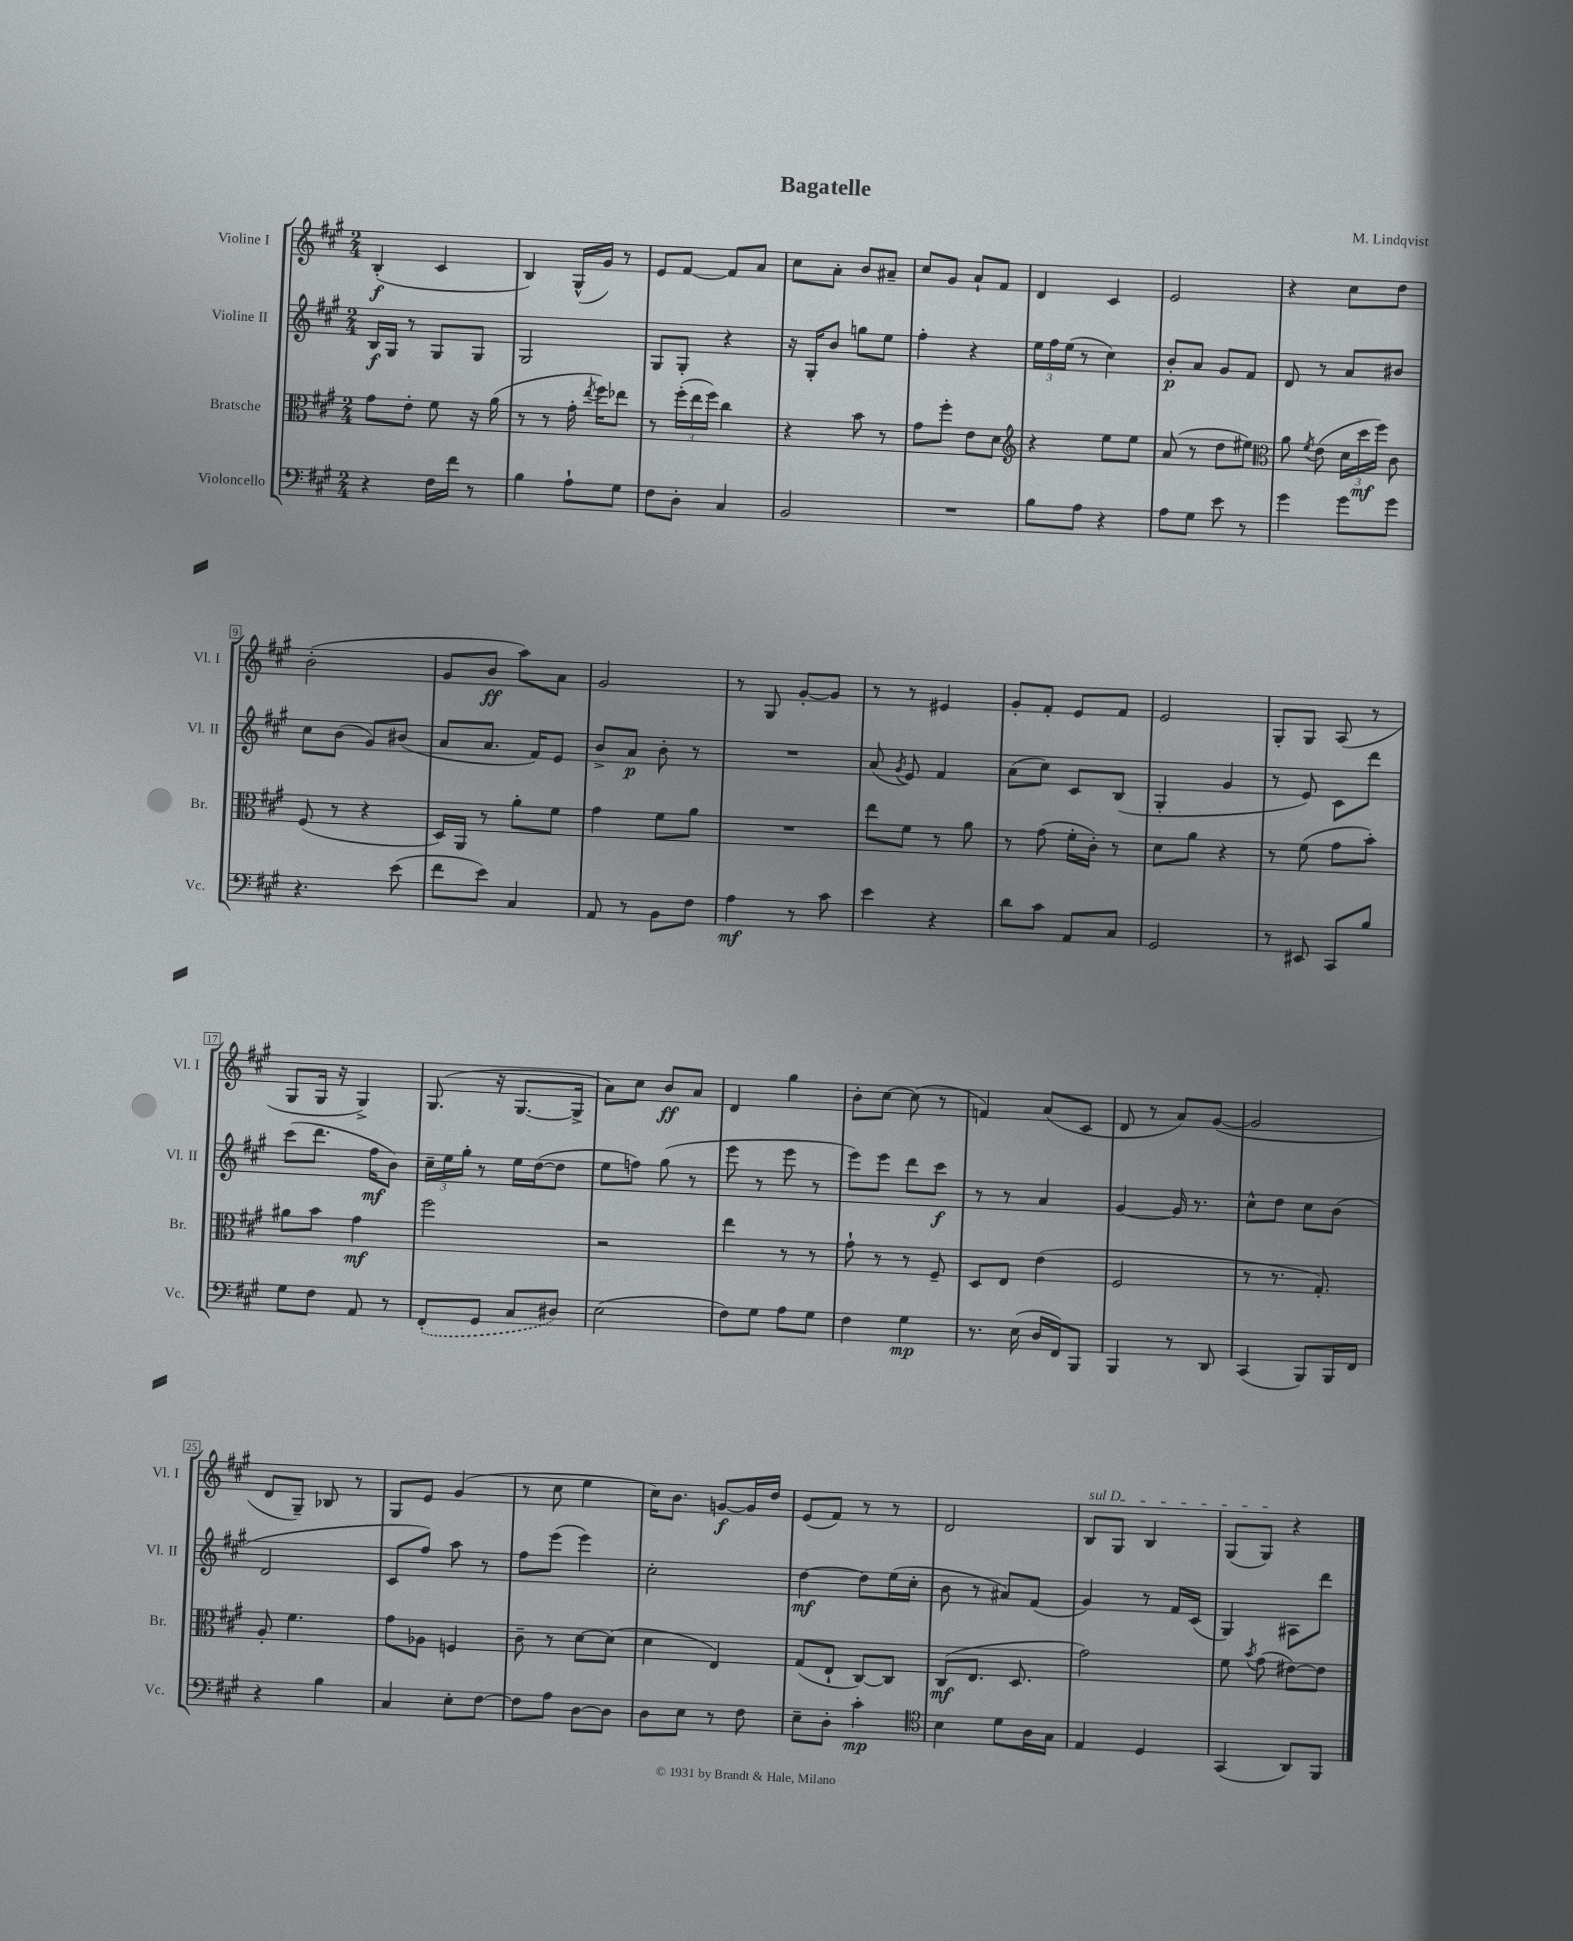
\header { title = "Bagatelle" composer = "M. Lindqvist" }
<<
\new StaffGroup <<
\new Staff = "s0" \with { instrumentName = "Violine I" shortInstrumentName = "Vl. I" } {
    \clef treble \key a \major \numericTimeSignature \time 2/4
    \autoBeamOff b4-.\f( cis'4 |
    b4) gis16[-^( gis'16]) r8 |
    e'8[ fis'8]~ fis'8[ a'8] |
    cis''8[ a'8]-. b'8[ ais'8]-- |
    cis''8[ gis'8] a'8[-! fis'8] |
    d'4 cis'4 |
    e'2 |
    r4 cis''8[ d''8] |
    b'2-.( |
    gis'8[ b'8]\ff a''8[) a'8] |
    gis'2 |
    r8 gis8 gis'8[~-. gis'8] |
    r8 r8 eis'4 |
    gis'8[-. fis'8]-. e'8[ fis'8] |
    e'2 |
    gis8[-. gis8] a8( r8 |
    gis8[ gis16] r16 gis4->) |
    gis8.( r16 gis8.[~ gis16]-> |
    a'8[) cis''8] b'8[\ff a'8] |
    d'4 gis''4 |
    b'8[-. cis''8]~ cis''8( r8 |
    f'4) a'8[( cis'8] |
    d'8 r8 a'8[) gis'8]~( |
    gis'2 |
    d'8[ gis8]--) bes8 r8 |
    gis8[ e'8] gis'4( |
    r8 cis''8 e''4 |
    cis''16[) b'8.] g'8[~\f g'16 d''16] |
    e'8[( fis'8]) r8 r8 |
    d'2 |
    \once \override TextSpanner.bound-details.left.text = \markup { \italic "sul D" } b8[\startTextSpan gis8] b4 |
    gis8[( gis8]\stopTextSpan) r4 \bar "|." |
}
\new Staff = "s1" \with { instrumentName = "Violine II" shortInstrumentName = "Vl. II" } {
    \clef treble \key a \major \numericTimeSignature \time 2/4
    \autoBeamOff b16[\f gis16] r8 gis8[ gis8] |
    gis2 |
    gis8[ gis8]-. r4 |
    r16 gis16[-. b'8] g''8[ e''8] |
    fis''4-. r4 |
    \tuplet 3/2 { e''16[ fis''16 e''16]( } r8 cis''4) |
    b'8[-.\p a'8] gis'8[ fis'8] |
    d'8 r8 a'8[ bis'8] |
    cis''8[ b'8]( gis'8[) bis'8]( |
    a'8[ a'8.] fis'16[) e'8] |
    b'8[-> a'8]\p b'8-. r8 |
    R2 |
    a'8( \acciaccatura { gis'8 } e'8) fis'4 |
    a'8[( cis''8]) cis'8[ b8]( |
    gis4-. gis'4 |
    r8 e'8) cis'8[ d'''8] |
    cis'''8[( d'''8.] fis''16[\mf b'8]) |
    \tuplet 3/2 { cis''16[-- e''16 gis''16]-. } r8 e''16[ d''16~( d''8] |
    e''8[ f''8]) gis''8( r8 |
    e'''8 r8 e'''8 r8 |
    e'''8[) e'''8] d'''8[ cis'''8]\f |
    r8 r8 a'4 |
    gis'4~ gis'16 r8. |
    cis''8[-^ d''8] cis''8[ b'8]( |
    d'2 |
    cis'8[ fis''8]) a''8 r8 |
    fis''8[ e'''8]( e'''4) |
    cis''2-. |
    d''4~\mf d''8[ e''16( cis''16]-. |
    b'8 r8 ais'8[) fis'8]( |
    gis'4) r8 fis'16[ cis'16]( |
    gis4) ais8[ d'''8] \bar "|." |
}
\new Staff = "s2" \with { instrumentName = "Bratsche" shortInstrumentName = "Br." } {
    \clef alto \key a \major \numericTimeSignature \time 2/4
    \autoBeamOff gis'8[ e'8]-. fis'8 r16 a'16( |
    r8 r8 gis'16-. \acciaccatura { e''8 } fis''16[) ees''8] |
    r8 \tuplet 3/2 { fis''16[-.( e''16 fis''16]) } cis''4 |
    r4 b'8 r8 |
    gis'8[ fis''8]-. e'8[ d'8] |
    \clef treble r4 e''8[ e''8] |
    a'8( r8 d''8[ eis''8]) |
    \clef alto a'8 \acciaccatura { fis'8 } e'8( \tuplet 3/2 { d'16[ d''16\mf fis''16]) } cis'8 |
    fis8( r8 r4 |
    d16[) a,16] r8 a'8[-. fis'8] |
    gis'4 fis'8[ a'8] |
    R2 |
    e''8[ fis'8] r8 a'8 |
    r8 gis'8( fis'16[-. cis'16]-.) r8 |
    d'8[ a'8] r4 |
    r8 fis'8( gis'8[ b'8]-.) |
    ais'8[ b'8] gis'4\mf |
    fis''2 |
    r2 |
    e''4 r8 r8 |
    gis'8-! r8 r8 fis8-- |
    d8[ e8] e'4( |
    fis2 |
    r8 r8. gis8.-.) |
    a8-. fis'4. |
    gis'8[ aes8] f4 |
    cis'8-- r8 d'8[~ d'8]( |
    d'4 e4) |
    gis8[( e8]-! cis8[~) cis8] |
    cis8[\mf( e8.] d8. |
    gis'2) |
    fis'8 \acciaccatura { b'8 } gis'8( eis'8[~) eis'8] \bar "|." |
}
\new Staff = "s3" \with { instrumentName = "Violoncello" shortInstrumentName = "Vc." } {
    \clef bass \key a \major \numericTimeSignature \time 2/4
    \autoBeamOff r4 fis16[ fis'16] r8 |
    b4 a8[-! gis8] |
    fis8[ d8]-. cis4 |
    b,2 |
    R2 |
    b8[ a8] r4 |
    a8[ gis8] e'8 r8 |
    gis'4 gis'8[ gis'8] |
    r4. e'8( |
    fis'8[ e'8]) cis4 |
    a,8 r8 b,8[ fis8] |
    a4\mf r8 cis'8 |
    e'4 r4 |
    d'8[ cis'8] a,8[ cis8] |
    gis,2 |
    r8 eis,8 cis,8[ b8] |
    gis8[ fis8] a,8 r8 |
    \once \slurDashed fis,8[-.( gis,8] cis8[ dis8]) |
    e2( |
    fis8[) gis8] a8[ gis8] |
    fis4 gis4\mp |
    r8. e16( d16[ fis,16) b,,8] |
    b,,4 r8 d,8 |
    cis,4( b,,8[) b,,16 fis,16] |
    r4 b4 |
    cis4 e8[-. fis8]~ |
    fis8[ a8] d8[~ d8] |
    d8[ e8] r8 fis8 |
    e8[-- d8]-. cis'4-.\mp |
    \clef tenor b4 d'8[ a16 gis16] |
    e4 d4 |
    gis,4( a,8[) fis,8] \bar "|." |
}
>>
>>
\layout { \context { \Score \override BarNumber.stencil = #(make-stencil-boxer 0.1 0.3 ly:text-interface::print) } }
